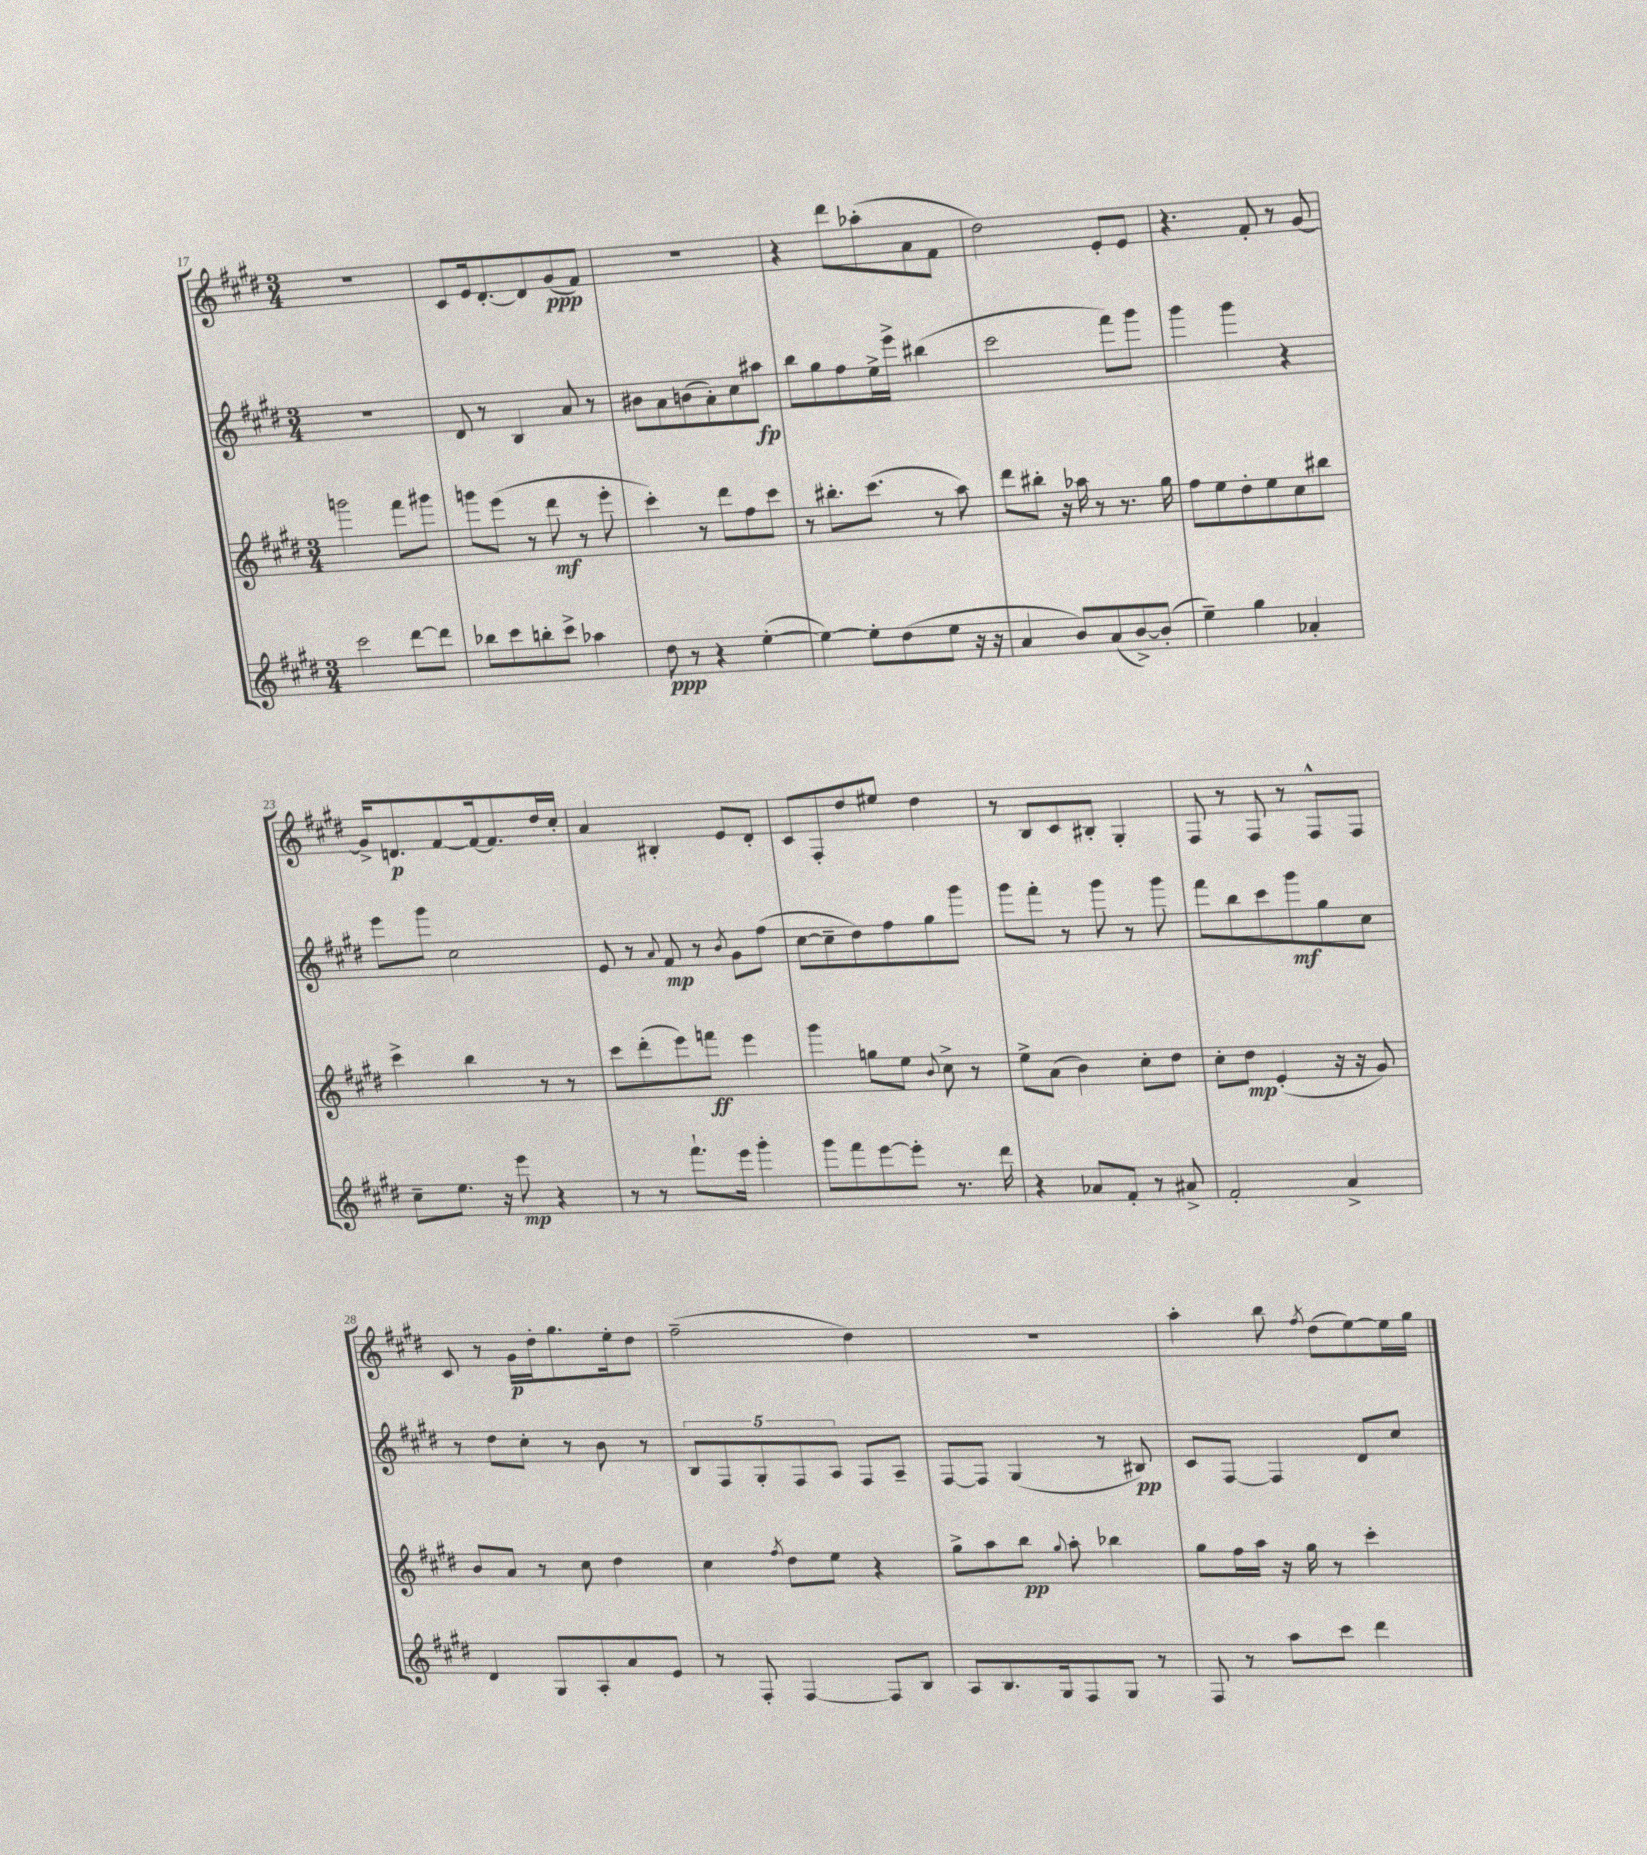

**kern	**kern	**kern	**kern
*staff4	*staff3	*staff2	*staff1
*clefG2	*clefG2	*clefG2	*clefG2
*k[f#c#g#d#]	*k[f#c#g#d#]	*k[f#c#g#d#]	*k[f#c#g#d#]
*M3/4	*M3/4	*M3/4	*M3/4
2ccc#	2ggg	2.r	2.r
[8ddd#	8fff#	.	.
8ddd#]	8ggg#	.	.
=	=	=	=
8bb-	8ggg	8d#	8c#
8ccc#	(8eee	8r	16e
.	.	.	[8.d#'
8bb'	8r	4B	.
8ccc#^	8ddd#	.	8d#]
4aa-	8r	8a	(8g#
.	8eee'	8r	8f#)
=	=	=	=
8dd#	4ccc#')	8b#	2.r
8r	.	8a	.
4r	8r	(8b	.
.	8ddd#	8a')	.
([4ee'	8ff#	8cc#	.
.	8ccc#	8aa#	.
=	=	=	=
4ee_)	8r	8bb	4r
.	8.bb#'	8gg#	.
8ee']	.	8ff#	8ddd#
.	(8.ccc#	.	.
(8dd#	.	16ee^	(8aa-'
.	.	16eee^	.
8ee	8r	(4bb#	8a
16r	8aa)	.	8f#
16r	.	.	.
=	=	=	=
4a	8ddd#	2ccc#	2dd#)
.	8bb#'	.	.
8b)	16r	.	.
.	16aa-	.	.
(8a	8r	.	.
[8b^)	8.r	8fff#)	8e'
(8b']	.	8ggg#	8e
.	16gg#	.	.
=	=	=	=
4ee~)	8ff#	4ggg#	4.r
.	8ee	.	.
4gg#	8dd#'	4ggg#	.
.	8ee	.	8f#'
4a-'	8cc#	4r	8r
.	8bb#	.	[8g#
=	=	=	=
8cc#~	4ccc#^	8eee	16g#^]
.	.	.	8.d
8.ee	.	8ggg#	.
.	4bb	2cc#	[8f#
16r	.	.	.
8eee	.	.	16f#_
.	.	.	8.f#]
4r	8r	.	.
.	8r	.	16dd#
.	.	.	16cc#'
=	=	=	=
8r	8ccc#	8e	4a
8r	(8ddd#'	8r	.
.	.	8qqa	.
8.fff#`	8eee)	8f#	4B#'
.	8fff	8r	.
16eee	.	.	.
.	.	8qb	.
4ggg#'	4eee	8g#	8e
.	.	(8ff#	8d#'
=	=	=	=
8ggg#	4ggg#	[8cc#	8c#
8fff#	.	8cc#~]	8F#'
[8eee	8gg	8dd#)	8dd#
8eee']	8ee	8ff#	8ee#
.	8qqb	.	.
8.r	8cc#^	8gg#	4dd#
.	8r	8ggg#	.
16ddd#	.	.	.
=	=	=	=
4r	8ee^	8ggg#	8r
.	(8a	8fff#'	8B
8a-	4b)	8r	8c#
8f#'	.	8ggg#	8B#'
8r	8cc#'	8r	4G#'
8a#^	8dd#	8ggg#	.
=	=	=	=
2f#'	8cc#'	8fff#	8F#
.	8dd#	8bb	8r
.	(4e'	8ccc#	8F#
.	.	8ggg#	8r
4a^	16r	8gg#	8F#^^
.	16r	.	.
.	8g#)	8cc#	8F#
=	=	=	=
4d#	8b	8r	8c#
.	8a	8dd#	8r
8G#	8r	8cc#'	16g#
.	.	.	16dd#'
8A'	8cc#	8r	8.gg#
8a	4dd#	8b	.
.	.	.	16ee'
8e	.	8r	8dd#
=	=	=	=
8r	4cc#	10B	(2ff#~
.	.	10F#	.
8F#'	.	.	.
.	.	10G#'	.
.	8qff#	.	.
[4F#	8dd#	.	.
.	.	10F#	.
.	8ee	.	.
.	.	10A	.
8F#]	4r	8F#	4dd#)
8B	.	8A~	.
=	=	=	=
8A	8gg#^	[8F#	2.r
8.B	8aa	8F#]	.
.	8bb	(4G#	.
16G#	.	.	.
.	8qqgg#	.	.
8F#	8aa'	.	.
8G#	4bb-	8r	.
8r	.	8B#)	.
=	=	=	=
8F#	8gg#	8c#	4aa'
8r	16ff#	[8F#	.
.	16aa	.	.
8aa	16r	4F#]	8bb
.	16gg#	.	.
.	.	.	8qff#
8ccc#	8r	.	(8dd#
4ddd#	4ccc#'	8d#	[8ee)
.	.	8cc#	16ee]
.	.	.	16gg#
==	==	==	==
*-	*-	*-	*-
